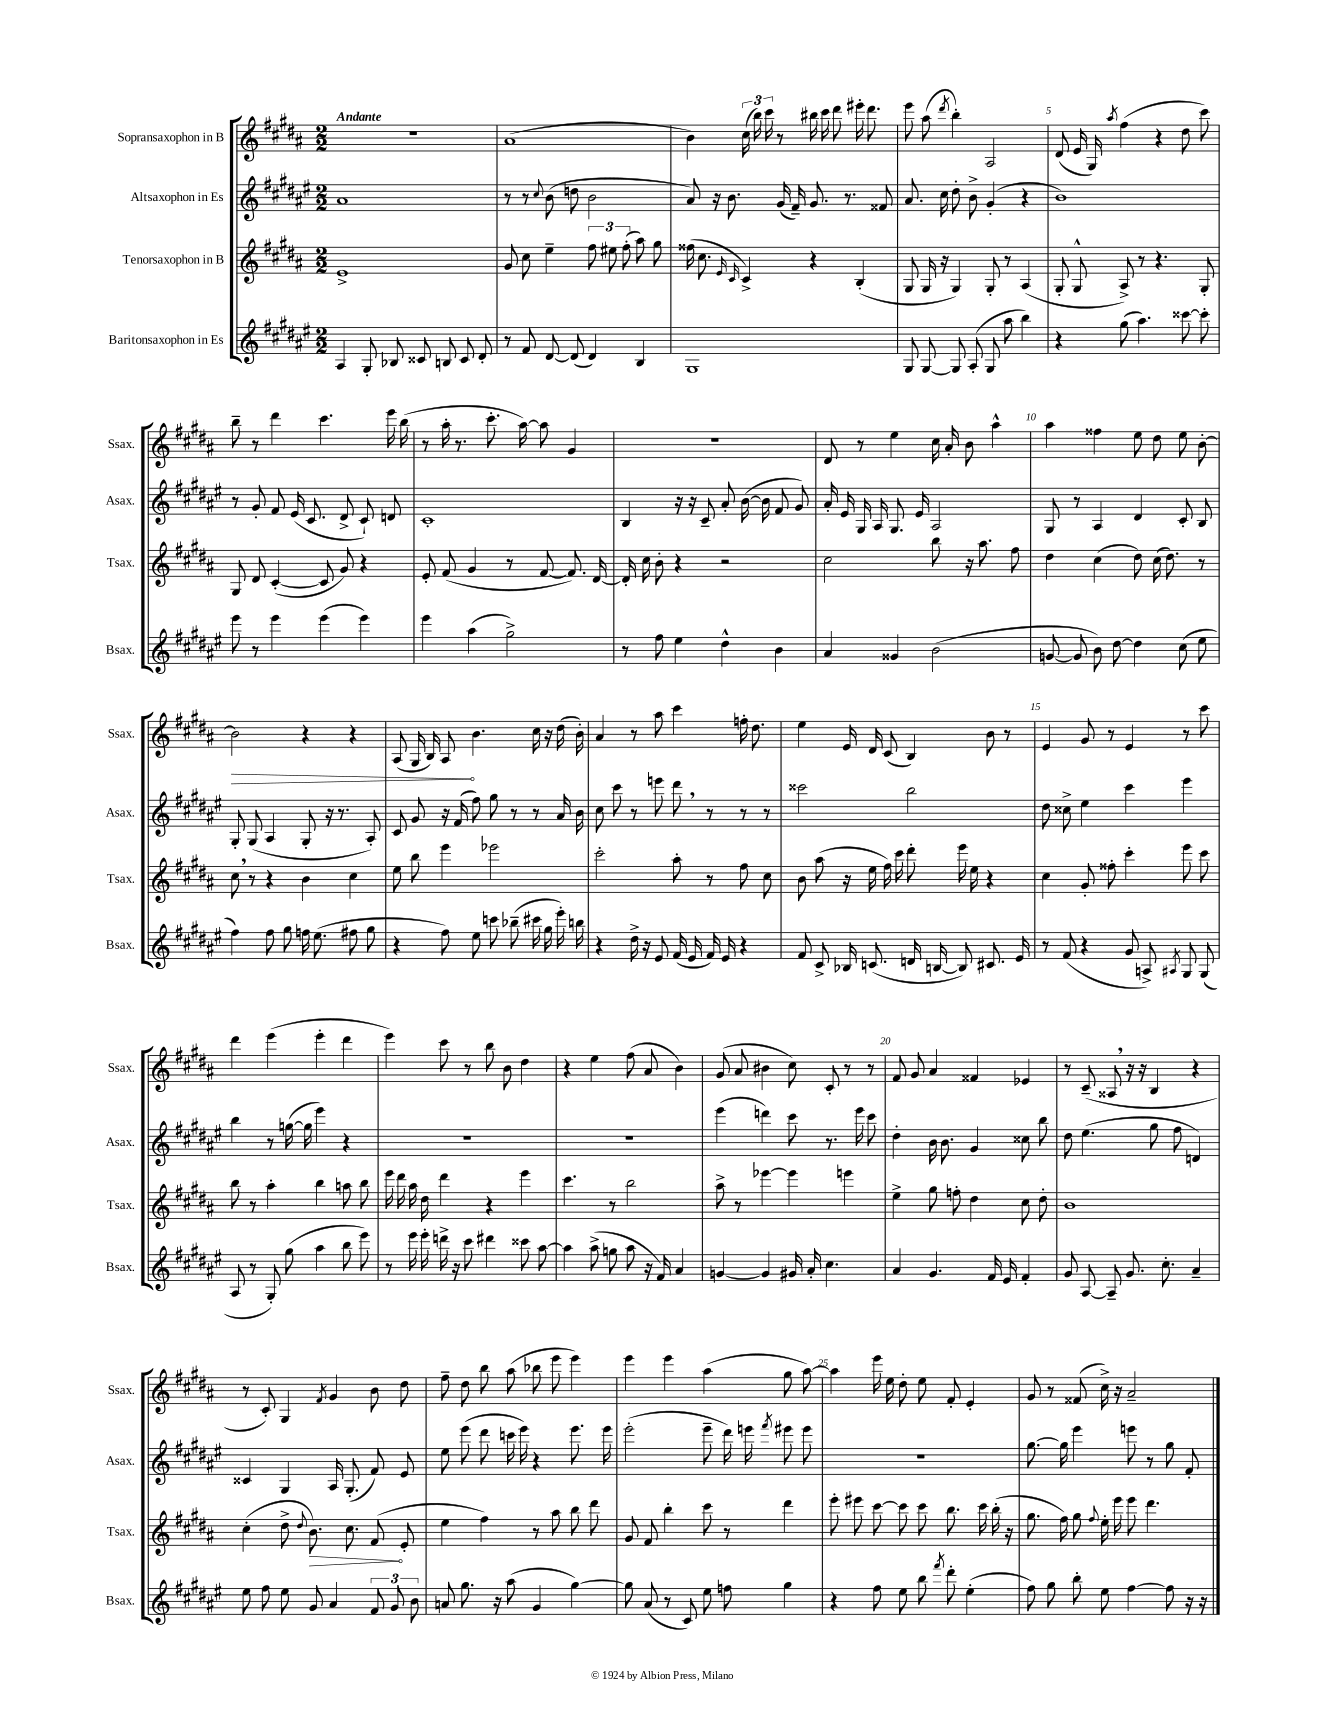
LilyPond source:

<<
\new StaffGroup <<
\new Staff = "s0" \with { instrumentName = "Sopransaxophon in B" shortInstrumentName = "Ssax." } {
    \clef treble \key b \major \numericTimeSignature \time 2/2 \tempo "Andante"
    \autoBeamOff R1 |
    ais'1( |
    b'4) \tuplet 3/2 { cis''16( b''16) cis'''16 } r8 bis''16 cis'''16 dis'''8 eis'''16-. dis'''8. |
    e'''8 ais''8( \acciaccatura { dis'''8 } b''4-.) ais2 |
    dis'8( e'16 gis16) \acciaccatura { ais''8 } fis''4( r4 dis''8 cis'''8) |
    b''8-- r8 dis'''4 cis'''4. e'''16 b''16( |
    r8 ais''16-. r8. cis'''8.-. ais''16~) ais''8 gis'4 |
    R1 |
    dis'8 r8 e''4 cis''16 ais'16-. b'8 ais''4-^ |
    ais''4 fisis''4 e''8 dis''8 e''8 b'8~-. |
    \once \override Hairpin.circled-tip = ##t b'2\> r4 r4 |
    ais8( gis16 b16) ais8\! b'4. cis''16 r16 dis''16( b'16-.) |
    ais'4 r8 ais''8 cis'''4 f''16-. dis''8. |
    e''4 e'16 dis'16 cis'8( b4) b'8 r8 |
    e'4 gis'8 r8 e'4 r8 cis'''8 |
    dis'''4 e'''4( e'''4-. dis'''4 |
    e'''4) cis'''8 r8 b''8 b'8 dis''4 |
    r4 e''4 fis''8( ais'8 b'4) |
    gis'8( ais'8 bis'4 cis''8) cis'8-. r8 r8 |
    fis'8 gis'8 ais'4 fisis'4 ees'4 |
    r8 cis'8--( aisis8 \breathe r16 r16 b4 r4 |
    r8 cis'8-.) gis4 \acciaccatura { fis'8 } gis'4 b'8 dis''8 |
    fis''8-- dis''8 b''8 ais''8( bes''8 e'''8 e'''4) |
    e'''4 e'''4 ais''4( gis''8 ais''8~) |
    ais''4 e'''16 e''16 dis''8-. e''8 fis'8-. e'4-. |
    gis'8 r8 fisis'8( cis''16->) r16 ais'2-- \bar "|." |
}
\new Staff = "s1" \with { instrumentName = "Altsaxophon in Es" shortInstrumentName = "Asax." } {
    \clef treble \key fis \major \numericTimeSignature \time 2/2
    \autoBeamOff ais'1 |
    r8 r8 \appoggiatura { cis''8 } b'8( d''8 b'2 |
    ais'8) r16 b'8. gis'16( fis'16--) gis'8. r8. fisis'8 |
    ais'8. cis''16 dis''8-. b'8-> gis'4-.( r4 |
    b'1) |
    r8 gis'8-. fis'8 eis'16( cis'8. dis'8-> cis'8-!) d'8 |
    cis'1-. |
    b4 r16 r16 cis'8-- ais'8-. b'16~( b'16 fis'8 gis'8) |
    ais'16-. eis'16 gis16 ais16 gis8. eis'16 ais2 |
    gis8 r8 ais4 dis'4 cis'8-. b8 |
    gis8-. gis8( ais4 gis8-. r16 r8. ais8-.) |
    cis'8 gis'8 r16 fis'16( fis''8) gis''8 r8 r8 ais'16 b'16 |
    cis''8 cis'''8 r8 e'''8 dis'''8 \breathe r8 r8 r8 |
    cisis'''2 b''2 |
    dis''8 cisis''8-> eis''4 cis'''4 eis'''4 |
    b''4 r8 g''16~( g''16 eis'''4) r4 |
    R1 |
    R1 |
    eis'''4( d'''4) cis'''8 r8. eis'''16 cis'''8 |
    dis''4-. b'16 b'8. gis'4 cisis''8 b''8 |
    dis''8 eis''4.( gis''8 fis''8 d'4) |
    cisis'4 gis4 ais16 gis8.-.( fis'8) eis'8 |
    eis''8 eis'''8( dis'''8 c'''16 eis'''16) r4 eis'''8. eis'''16 |
    eis'''2-.( eis'''8-- dis'''16) e'''16 \acciaccatura { fis'''8 } eis'''8 eis'''8 |
    r1 |
    gis''8.~ gis''16 eis'''4 e'''8 r8 gis''8 fis'8-. \bar "|." |
}
\new Staff = "s2" \with { instrumentName = "Tenorsaxophon in B" shortInstrumentName = "Tsax." } {
    \clef treble \key b \major \numericTimeSignature \time 2/2
    \autoBeamOff e'1-> |
    gis'8 cis''8 e''4-- \tuplet 3/2 { fis''8 eis''8 fis''8-.( } ais''8) gis''8 |
    fisis''16( cis''8. \grace { e'16 cis'16 } cis'4->) r4 b4-.( |
    gis8 gis16 r16 gis4) gis8-. r8 ais4( |
    gis8-. gis8-^ ais8->) r8 r4. gis8-. |
    gis8 dis'8 cis'4~-.( cis'8 gis'8) r4 |
    e'8-. fis'8( gis'4 r8 fis'8~ fis'8.) dis'16~ |
    dis'16-. cis''16 b'8-. r4 r2 |
    cis''2 b''8 r16 ais''8. fis''8 |
    dis''4 cis''4( dis''8) cis''16( dis''8.) r8 |
    cis''8 \breathe r8 r4 b'4 cis''4 |
    e''8 b''8 e'''4 ees'''2 |
    cis'''2-. ais''8-. r8 fis''8 cis''8 |
    b'8 ais''8( r16 e''16 fis''16) cis'''16 dis'''8-. e'''16 e''16 r4 |
    cis''4 gis'8-. fisis''8-. cis'''4-. e'''8 cis'''8 |
    b''8 r8 ais''4-. b''4 a''8 b''8 |
    e'''16 dis'''16 ais''16 dis''16 dis'''4 r4 e'''4 |
    cis'''4. r8 b''2 |
    ais''8-> r8 ees'''4~ ees'''4 e'''4 |
    e''4-> gis''8 f''8-. dis''4 cis''8 dis''8-. |
    b'1 |
    cis''4-.( dis''8-> \appoggiatura { dis''8 } \once \override Hairpin.circled-tip = ##t b'8.\>) cis''8. fis'8\!( e'8-. |
    e''4 fis''4) r8 ais''8 b''8 dis'''8 |
    gis'8 fis'8 b''4-. cis'''8 r8 dis'''4 |
    e'''8-. eis'''8 cis'''8~ cis'''8 cis'''8 b''8. cis'''16 b''16-.( r16 |
    gis''8. fis''16) gis''8 \appoggiatura { fis''8 } e''16-. e'''16 e'''8 dis'''4. \bar "|." |
}
\new Staff = "s3" \with { instrumentName = "Baritonsaxophon in Es" shortInstrumentName = "Bsax." } {
    \clef treble \key fis \major \numericTimeSignature \time 2/2
    \autoBeamOff ais4 gis8-. bes8 cisis'8 b8 cisis'8 dis'8-. |
    r8 fis'8 dis'8~ dis'8( dis'4) b4 |
    gis1 |
    gis8 gis8~ gis8 ais8-.( gis8 ais''8 b''4) |
    r4 gis''8( ais''4.) cisis'''8~ cisis'''8-. |
    eis'''8 r8 eis'''4 eis'''4( eis'''4) |
    eis'''4 ais''4( gis''2->) |
    r8 fis''8 eis''4 dis''4-^ b'4 |
    ais'4 gisis'4 b'2( |
    g'8~ g'8 b'8) dis''8~ dis''4 cis''8( eis''8 |
    fis''4) fis''8 gis''8 f''16 eis''8.( fis''8 gis''8 |
    r4 fis''8) eis''8 c'''8 bes''8--( cis'''16 gis''16 eis'''16-.) b''16 |
    r4 dis''16-> r16 eis'8 fis'16( eis'16 fis'16) eis'16 r4 |
    fis'8 cis'8-> bes16 c'8.( d'16 b16~ b8) cis'8. eis'16 |
    r8 fis'8( r4 gis'8 a8->) \acciaccatura { ais8 } gis8 gis8( |
    ais8 r8 gis8-.) gis''8( ais''4 b''8 eis'''8) |
    r8 eis'''16 eis'''16-. d'''16-> r16 cis'''8 dis'''4 cisis'''8 ais''8~ |
    ais''4 ais''8->( g''8 ais''8 r16 fis'16) ais'4 |
    g'4~ g'4 gis'16 ais'16-. cis''4. |
    ais'4 gis'4. fis'16 eis'16 fis'4-. |
    gis'8 ais8~ ais8-- gis'8. cis''8.-. ais'4-- |
    eis''8 fis''8 eis''8 gis'8 ais'4 \tuplet 3/2 { fis'8 gis'8 b'8 } |
    a'8 gis''8. r16 ais''8( gis'4 gis''4~) |
    gis''8 ais'8( r8 cis'8) eis''8 f''8 gis''4 |
    r4 fis''8 eis''8 b''8 \acciaccatura { fis'''8 } dis'''8-. eis''4-.( |
    fis''8) gis''8 b''8-. eis''8 fis''4~ fis''8 r16 r16 \bar "|." |
}
>>
>>
\layout { \context { \Score \override BarNumber.break-visibility = ##(#f #t #t) barNumberVisibility = #(every-nth-bar-number-visible 5) } }
